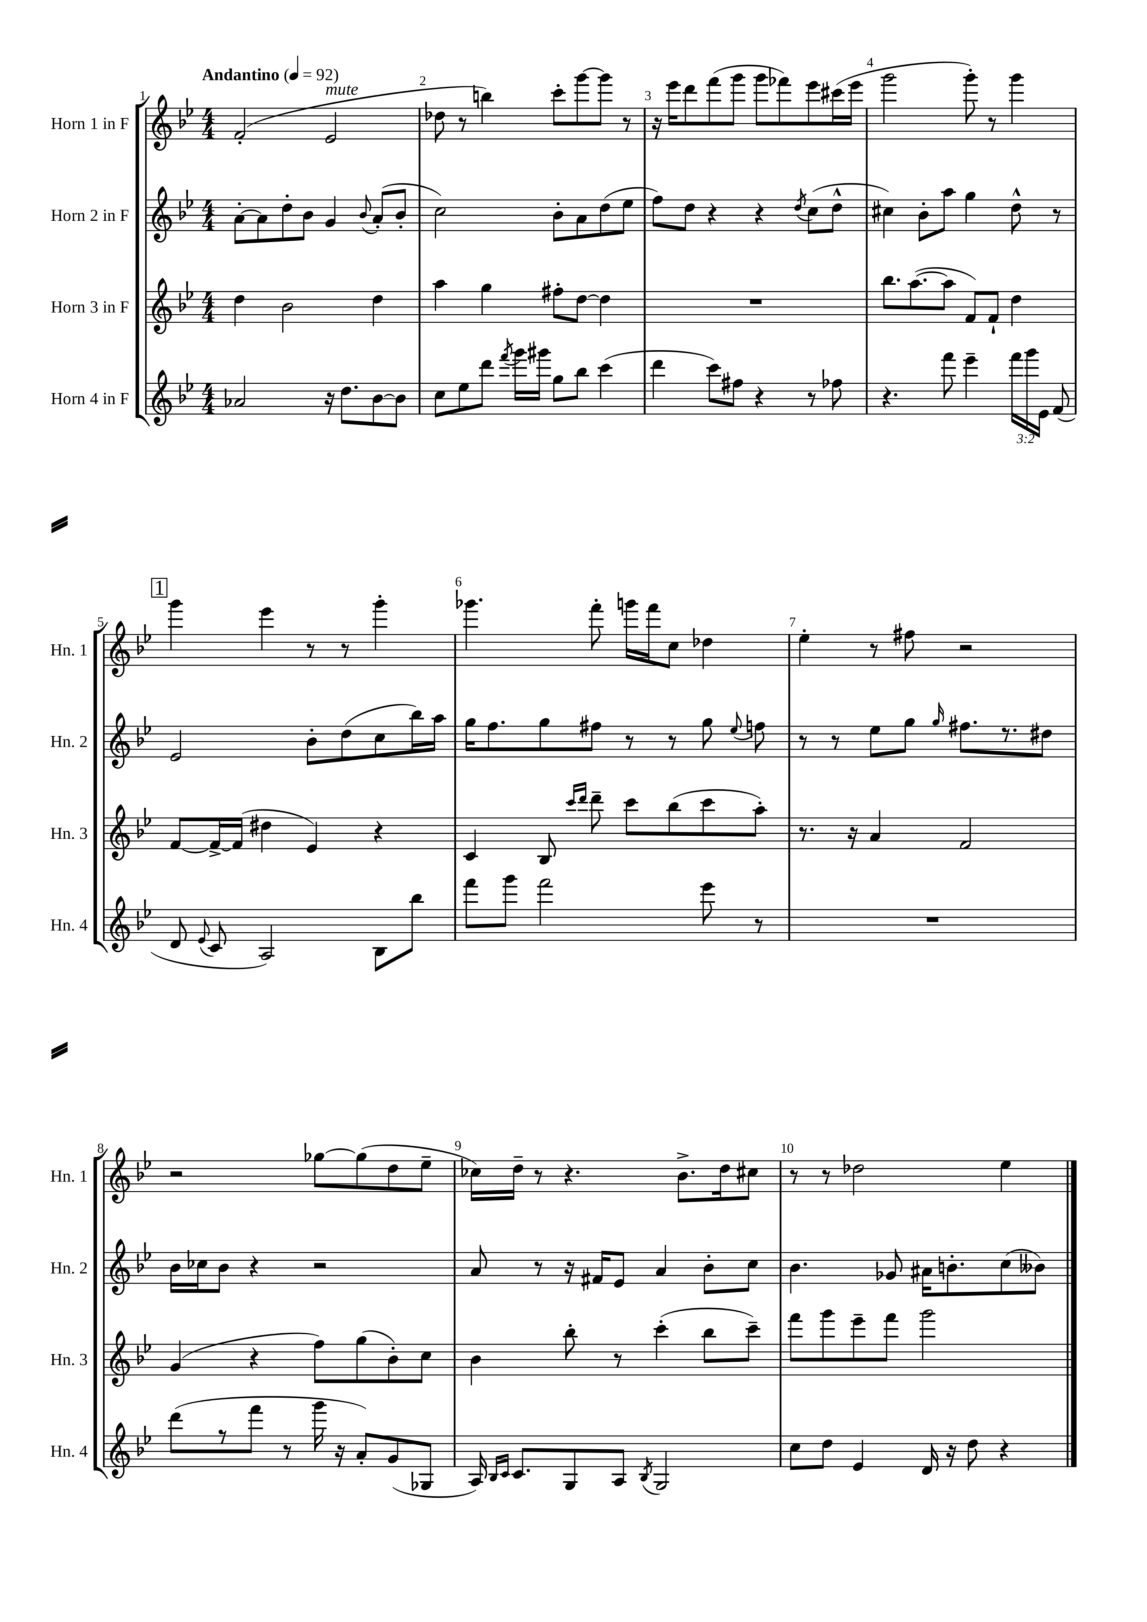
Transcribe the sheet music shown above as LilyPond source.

<<
\new StaffGroup <<
\new Staff = "s0" \with { instrumentName = "Horn 1 in F" shortInstrumentName = "Hn. 1" } {
    \clef treble \key bes \major \numericTimeSignature \time 4/4 \tempo "Andantino" 4 = 92
    \autoBeamOff f'2-.( ees'2^\markup { \italic "mute" } |
    des''8 r8 b''4) c'''8[-. g'''8~ g'''8] r8 |
    r16 ees'''16[ d'''8 f'''8( g'''8] g'''8[ fes'''8) ees'''8 cis'''16( ees'''16] |
    g'''2 g'''8-.) r8 g'''4 |
    \mark \markup { \box "1" } g'''4 ees'''4 r8 r8 g'''4-. |
    ges'''4. f'''8-. g'''16[ f'''16 c''8] des''4 |
    ees''4-. r8 fis''8 r2 |
    r2 ges''8[~ ges''8( d''8 ees''8]-- |
    ces''16[) d''16]-- r8 r4. bes'8.[-> d''16 cis''8] |
    r8 r8 des''2 ees''4 \bar "|." |
}
\new Staff = "s1" \with { instrumentName = "Horn 2 in F" shortInstrumentName = "Hn. 2" } {
    \clef treble \key bes \major \numericTimeSignature \time 4/4
    \autoBeamOff a'8[~-. a'8 d''8-. bes'8] g'4 \appoggiatura { bes'8 } a'8[-.( bes'8]-. |
    c''2) bes'8[-. a'8 d''8( ees''8] |
    f''8[) d''8] r4 r4 \acciaccatura { d''8 } c''8[( d''8]-^ |
    cis''4) bes'8[-. a''8] g''4 d''8-^ r8 |
    \mark \markup { \box "1" } ees'2 bes'8[-. d''8( c''8 bes''16) a''16] |
    g''16[ f''8. g''8 fis''8] r8 r8 g''8 \appoggiatura { ees''8 } f''8 |
    r8 r8 ees''8[ g''8] \grace { g''16 } fis''8.[ r8. dis''8] |
    bes'16[ ces''16 bes'8] r4 r2 |
    a'8 r8 r16 fis'16[ ees'8] a'4 bes'8[-. c''8] |
    bes'4. ges'8 ais'16[ b'8.-. c''8( beses'8]) \bar "|." |
}
\new Staff = "s2" \with { instrumentName = "Horn 3 in F" shortInstrumentName = "Hn. 3" } {
    \clef treble \key bes \major \numericTimeSignature \time 4/4
    \autoBeamOff d''4 bes'2 d''4 |
    a''4 g''4 fis''8[-. d''8]~ d''4 |
    R1 |
    bes''8.[ a''8.~( a''8] f'8[) f'8]-! d''4 |
    \mark \markup { \box "1" } f'8[~ f'16~-> f'16]( dis''4 ees'4) r4 |
    c'4 bes8 \grace { c'''16[ d'''16] } d'''8-- c'''8[ bes''8( c'''8 a''8]-.) |
    r8. r16 a'4 f'2 |
    g'4( r4 f''8[) g''8( bes'8-.) c''8] |
    bes'4 bes''8-. r8 c'''4-.( bes''8[ c'''8]--) |
    f'''8[ g'''8 ees'''8-- f'''8] g'''2 \bar "|." |
}
\new Staff = "s3" \with { instrumentName = "Horn 4 in F" shortInstrumentName = "Hn. 4" } {
    \clef treble \key bes \major \numericTimeSignature \time 4/4 \override Staff.TupletNumber.text = #tuplet-number::calc-fraction-text
    \autoBeamOff aes'2 r16 d''8.[ bes'8~ bes'8] |
    c''8[ ees''8 d'''8] \acciaccatura { f'''8 } g'''16[ gis'''16] g''8[ bes''8] c'''4( |
    d'''4 c'''8[) fis''8] r4 r8 fes''8 |
    r4. f'''8 ees'''4-- \tuplet 3/2 { f'''16[ g'''16 ees'16] } f'8( |
    \mark \markup { \box "1" } d'8 \appoggiatura { ees'8 } c'8 a2) bes8[ bes''8] |
    f'''8[ g'''8] f'''2 ees'''8 r8 |
    R1 |
    d'''8[( r8 f'''8] r8 g'''16 r16 a'8[-.) g'8( ges8] |
    a16) \grace { bes16[ c'16] } c'8.[ g8 a8] \acciaccatura { bes8 } g2 |
    c''8[ d''8] ees'4 d'16 r16 d''8 r4 \bar "|." |
}
>>
>>
\layout { \context { \Score \override BarNumber.break-visibility = ##(#f #t #t) barNumberVisibility = #all-bar-numbers-visible } }
